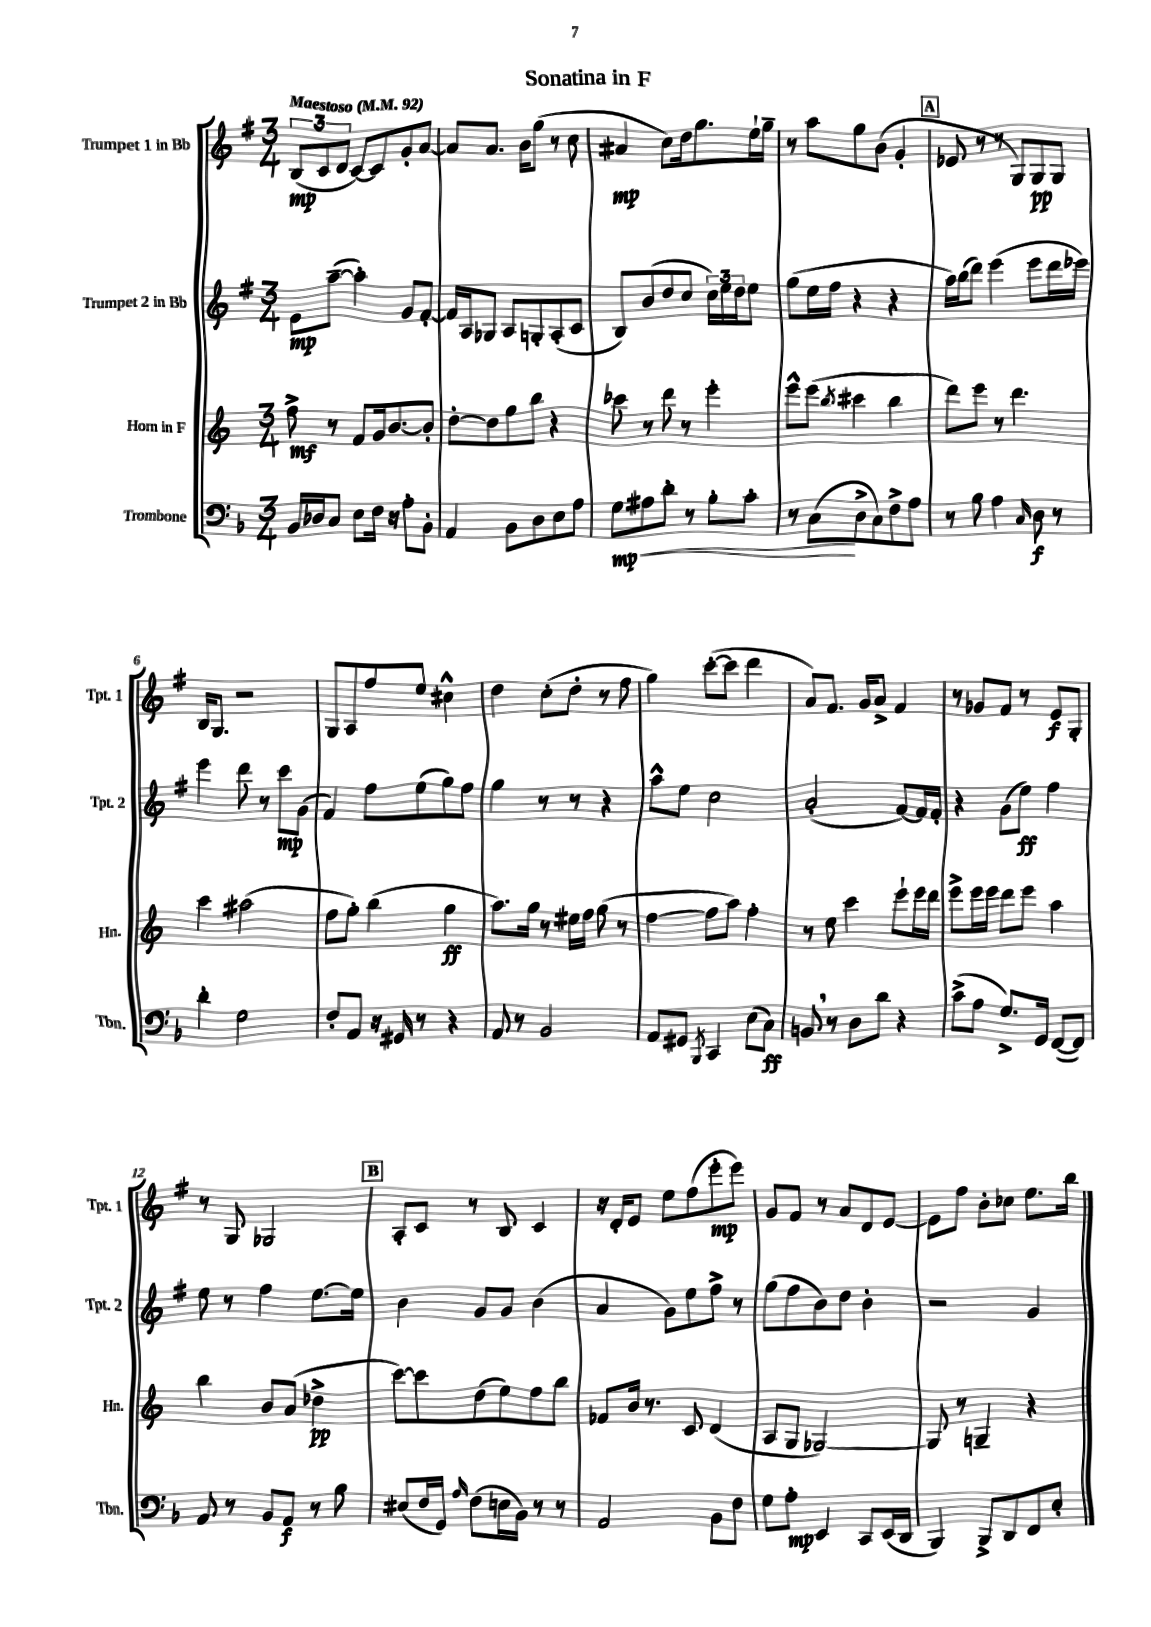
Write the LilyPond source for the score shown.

\header { title = "Sonatina in F" }
<<
\new StaffGroup <<
\new Staff = "s0" \with { instrumentName = "Trumpet 1 in Bb" shortInstrumentName = "Tpt. 1" } {
    \clef treble \key g \major \numericTimeSignature \time 3/4 \tempo "Maestoso" 4 = 92
    \tuplet 3/2 { b8\mp( c'8 d'8 } c'8~) c'8 g'8-. a'8~ |
    a'8 a'8. b'16 g''8( r8 c''8 |
    ais'4\mp c''8) d''16 g''8. e''16-! g''16-- |
    r8 a''8 g''8 b'8( g'4-. |
    \mark \markup { \box "A" } ees'8 r8 r8 g8) g8\pp g8 |
    b16 g8. r2 |
    g8 a8 fis''8 e''8 cis''4-^ |
    d''4 c''8-.( d''8-. r8 fis''8 |
    g''4) c'''8~-.( c'''8 d'''4 |
    a'8) fis'8. g'16 a'8-> fis'4 |
    r8 ges'8 fis'8 r8 e'8\f g8-. |
    r8 g8 ges2 |
    \mark \markup { \box "B" } a8-. c'8 r8 b8 c'4 |
    r16 d'16-. e'8 e''8 fis''8( e'''8-.\mp e'''8) |
    g'8 fis'8 r8 a'8 d'8 e'8~ |
    e'8 fis''8 b'8-. ces''8 e''8. b''16 \bar "|." |
}
\new Staff = "s1" \with { instrumentName = "Trumpet 2 in Bb" shortInstrumentName = "Tpt. 2" } {
    \clef treble \key g \major \numericTimeSignature \time 3/4
    e'8\mp a''8~--( a''4-.) g'8 fis'8~-. |
    fis'16 a16 ges8 a8 g8-. a8-.( c'8 |
    b8) b'8( d''8 c''8 \tuplet 3/2 { c''16) e''16 d''16 } e''8 |
    g''8( e''16 fis''16 r4 r4 |
    \mark \markup { \box "A" } a''16) b''16( d'''8) e'''4( e'''8 d'''16 ees'''16) |
    e'''4 d'''8 r8 c'''8\mp g'8( |
    fis'4) fis''8 e''8( g''8) fis''8 |
    g''4 r8 r8 r4 |
    a''8-^ e''8 c''2 |
    a'2-.( fis'8~) fis'16 fis'16-. |
    r4 g'8( e''8\ff) fis''4 |
    e''8 r8 fis''4 e''8.~ e''16 |
    \mark \markup { \box "B" } b'4 g'8 g'8 b'4( |
    a'4 g'8) e''8 fis''8-> r8 |
    g''8( fis''8 b'8) d''8 b'4-. |
    r2 g'4 \bar "|." |
}
\new Staff = "s2" \with { instrumentName = "Horn in F" shortInstrumentName = "Hn." } {
    \clef treble \key c \major \numericTimeSignature \time 3/4
    f''8->\mf r8 f'8 g'16 b'8.~ b'8-. |
    d''8~-. d''8 g''8 b''8 r4 |
    ces'''8 r8 d'''8 r8 e'''4-. |
    e'''8-^ e'''8( \acciaccatura { b''8 } cis'''4 b''4 |
    \mark \markup { \box "A" } d'''8) e'''8 r8 d'''4. |
    c'''4 ais''2( |
    f''8 g''8-.) b''4( g''4\ff |
    a''8.) g''16 r8 eis''16 f''16 g''8( r8 |
    f''4~ f''8 a''8) f''4-. |
    r8 e''8 c'''4 e'''8-! e'''16 d'''16 |
    e'''8-> e'''16 e'''16 d'''8 e'''8 a''4 |
    b''4 b'8 a'8( des''4->\pp |
    \mark \markup { \box "B" } c'''8~) c'''8 d''8( e''8) f''8 b''8 |
    fes'8 b'16 r8. c'8 d'4( |
    a8 g8 ges2~) |
    ges8 r8 g4-- r4 \bar "|." |
}
\new Staff = "s3" \with { instrumentName = "Trombone" shortInstrumentName = "Tbn." } {
    \clef bass \key f \major \numericTimeSignature \time 3/4
    bes,16 des16 c8 e8 f16 r16 a8-. bes,8-. |
    a,4 bes,8 d8 e8 a8 |
    g8\mp ais8\< d'8-. r8 bes8-. c'8-. |
    r8 c8\!( d8-> c8) f8-> a8 |
    \mark \markup { \box "A" } r8 bes8 a4 \grace { c16 } d8\f r8 |
    d'4-. g2 |
    f8-. a,8 r16 gis,16 r8 r4 |
    a,8 r8 bes,2 |
    a,8 gis,8 \acciaccatura { bes,,8 } c,4 e8( c8\ff) |
    b,8 \breathe r8 d8 d'8 r4 |
    c'8->( a8 g8.->) g,16 f,8~( f,8) |
    a,8 r8 bes,8 a,8\f r8 bes8 |
    \mark \markup { \box "B" } eis8( f16 g,16) \grace { a16 } f8( e16 bes,16) r8 r8 |
    a,2 bes,8 f8 |
    g8 a8-.\mp e,4 c,8 e,16( d,16 |
    bes,,4) bes,,8-> d,8 f,8 e8-. \bar "|." |
}
>>
>>
